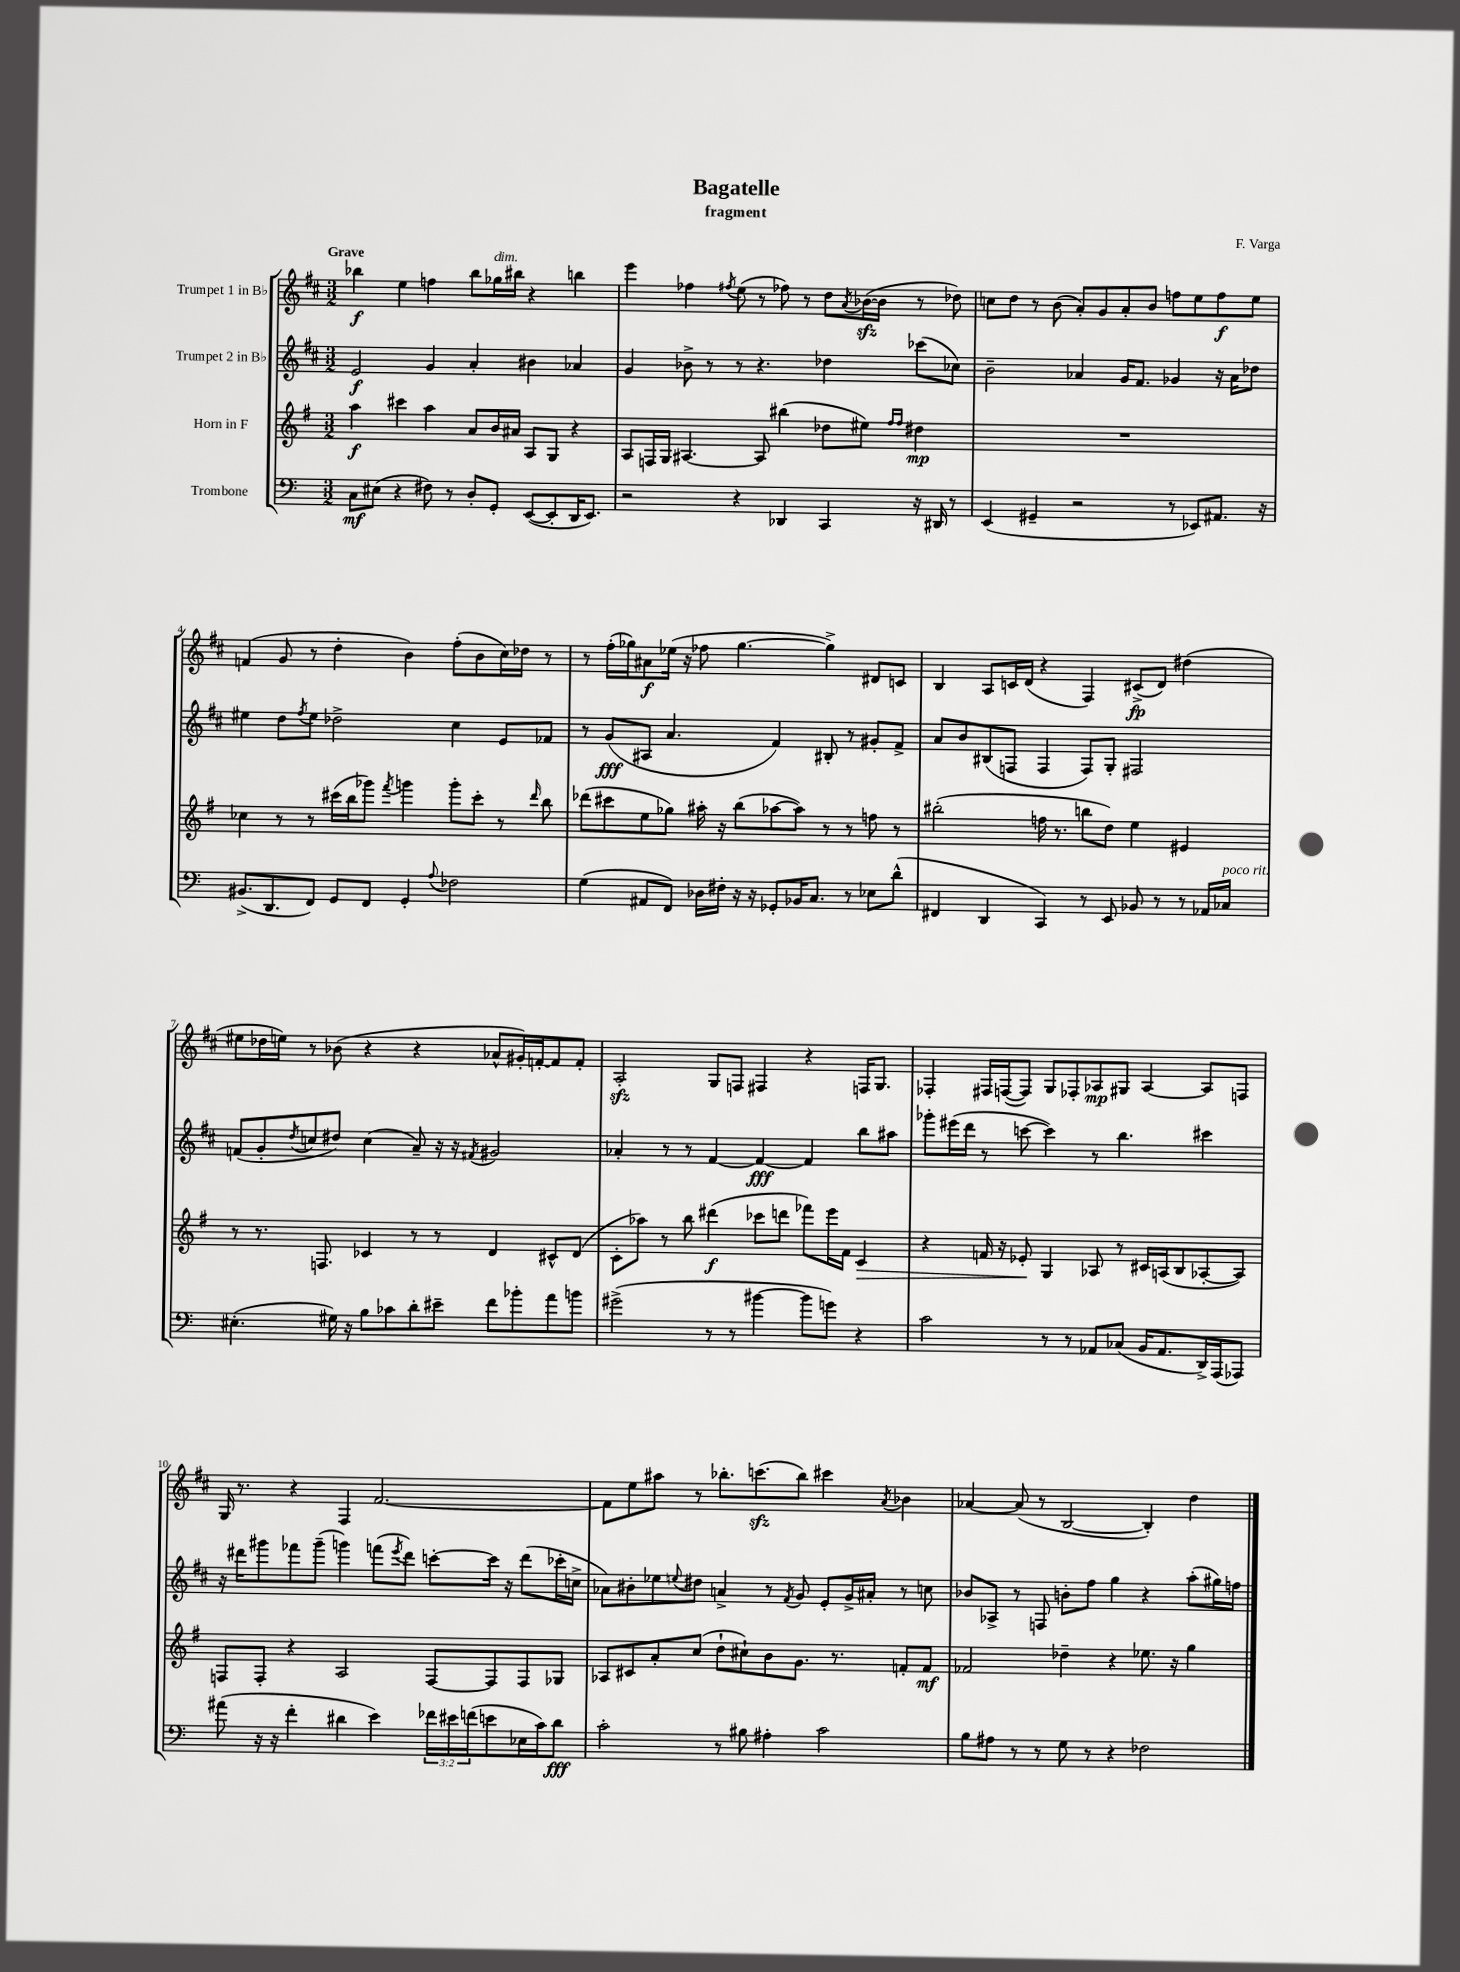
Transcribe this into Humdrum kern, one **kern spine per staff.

**kern	**kern	**kern	**kern
*staff4	*staff3	*staff2	*staff1
*clefF4	*clefG2	*clefG2	*clefG2
*k[]	*k[f#]	*k[f#c#]	*k[f#c#]
*M3/2	*M3/2	*M3/2	*M3/2
8C\L	4aa\	2e/	4bb-\
(8E#\J	.	.	.
4r	4ccc#\	.	4ee\
8F#\)	4aa\	4g/	4ff\
8r	.	.	.
8D'/L	8a/L	4a'/	8bb-\L
8GG'/J	16b/L	.	16gg-\L
.	16a#/JJ	.	16bb#\JJ
([8EE/L	8A/L	4b#\	4r
8EE'/]	8G/J	.	.
16DD/K	4r	4a-/	4bb\
8.EE/J)	.	.	.
=	=	=	=
2r	8A/L	4g/	4eee\
.	16F/L	.	.
.	16G/JJ	.	.
.	[4.A#/	8b-^\	4ff-\
.	.	8r	.
.	.	.	8qff#/
4r	.	8r	(8ee\
.	8A#/]	4.r	8r
4DD-/	(4bb#\	.	8ff-\)
.	.	.	8r
4CC/	8dd-\L	4dd-\	8dd\L
.	.	.	8qa/
.	8ee#\J)	.	([16b-\L
.	.	.	16b-\]JJ
.	16qqff#/LL	.	.
.	16qqff#/JJ	.	.
16r	4dd#\	(8ccc-\L	8r
16DD#/	.	.	.
8r	.	8cc-\J)	8dd-\)
=	=	=	=
(4EE/	1.r	2b~\	8cc\L
.	.	.	8dd\J
4GG#~/	.	.	8r
.	.	.	(8b\
2r	.	4a-/	8a'/L)
.	.	.	8g/
.	.	16g/LK	8a'/
.	.	8.f#/J	.
.	.	.	8b/J
8r	.	4g-/	8ff\L
8EE-/L)	.	.	8ee\
8.AA#/J	.	16r	8ff\
.	.	16a-\LK	.
.	.	8dd-\J	8ee\J
16r	.	.	.
=	=	=	=
(8.BB#^/L	4cc-\	4ee#\	(4f/
8.DD/	.	.	.
.	8r	8dd\L	8g/
.	.	8qff#/	.
8FF/J)	8r	8ee#\J	8r
8GG/L	(16ccc#\LL	2dd-^\	4dd'\
.	16bb\J	.	.
8FF/J	8ggg-\J)	.	.
.	8qfff#/	.	.
4GG'/	4ggg\	.	4b\)
8qqA/	.	.	.
2F-\	8ggg'\L	4cc#\	(8ff#'\L
.	8ccc#'\J	.	8b\
.	8r	8e/L	16cc#\L)
.	.	.	16dd-\JJ
.	16qqddd/	.	.
.	8bb\	8f-/J	8r
=	=	=	=
(4G\	(8ddd-\L	8r	8r
.	8ccc#\	(8g/L	(16ff#'\LL
.	.	.	16gg-\J)
8AA#/L	8ee\	8A#/J	8a#\
8FF/J)	8gg-\J)	4.a/	(16ee-\Jk
.	.	.	16r
16D-\LL	16aa#'\	.	8ff-\
16F#'\JJ	16r	.	.
16r	(8bb\L	.	[4.gg-\
16r	.	.	.
8GG-'/L	[8aa-\	4f#/)	.
16BB-/K	8aa-\]J)	.	.
8.C/J	.	.	.
.	8r	8B#'/	4gg-^\])
8r	8r	8r	.
8E-\L	8ff\	8g#'/L	8d#/L
(8d^^\J	8r	8f#^/J	8c/J
=	=	=	=
4FF#/	(2bb#'\	8a/L	4B/
.	.	8b/	.
4DD/	.	(8B#/	8A/L
.	.	8F/J	16c/L
.	.	.	(16d/JJ
4CC/)	16ff\	4F/	4r
.	8.r	.	.
8r	8bb\L	8F/L)	4F#/)
8EE/	8dd\J)	8G'/J	.
8BB-/	4ee\	2F#/	(8c#^/L
8r	.	.	8d/J)
8r	4e#/	.	(4dd#\
16AA-/LL	.	.	.
16C-/JJ	.	.	.
=	=	=	=
(4.E#'\	8r	(8f/L	8ee#\L
.	8.r	8g'/	16dd-\L
.	.	.	16ee\JJ)
.	.	8qdd/	.
.	.	8cc/	8r
.	8.F/	.	.
16G#\)	.	8dd#/J)	(8b-\
16r	.	.	.
8B\L	4c-/	(4cc\	4r
8c-\	.	.	.
8d'\	8r	8a~/)	4r
8e#~\J	8r	16r	.
.	.	16r	.
.	.	8qf#/	.
8f\L	4d/	2g#/	8a-^^/L
8b-'\	.	.	16g#'/L)
.	.	.	[16f'/J
8a\	8c#^^/L	.	8f/]
8b\J	(8d/J	.	8f'/J
=	=	=	=
(2g#^\	8c'\L	4a-'/	2A'/
.	8aa-\J)	.	.
.	8r	8r	.
.	8bb\	8r	.
8r	(4ddd#\	[4f#/	8G/L
8r	.	.	8F/J
[4b#\	8ccc-\L	4f#/_	4F#/
.	8ddd\J	.	.
8b#\]L	8fff-\L)	4f#/]	4r
8g\J)	16eee\L	.	.
.	16f#\JJ	.	.
4r	4c/	8bb\L	16F/LK
.	.	.	8.G/J
.	.	8aa#\J	.
=	=	=	=
2c\	4r	8ggg-'\L	4F-'/
.	.	(16eee#\L	.
.	.	16ddd\JJ	.
.	16f/	8r	16F#/LL
.	16r	.	([16F/J
.	8e-'/	[8ccc\	8F/]J)
8r	4G/	4ccc\])	8G/L
8r	.	.	8F-'/
8AA-/L	8A-/	8r	8A-/
(8C-/J	8r	4.bb\	8G#/J
16BB/LK	16c#/LL	.	[4A-/
8.AA-/	(16A/J	.	.
.	8B/	.	.
16DD^/L)	[8A-'/	4ccc#\	8A-/]L
(16AAA/J	.	.	.
8AAA-/J)	8A-/]J)	.	8F/J
=	=	=	=
(8a#\	8F/L	16r	16G/
.	.	16ddd#\LK	8.r
16r	8F'/J	8ggg#\	.
16r	.	.	.
4f'\	4r	8fff-\	4r
.	.	(8ggg#~\J	.
4d#\	2A/	4ggg\)	4F#/
4e\)	.	(8fff\L	[2.f#/
.	.	8qeee/	.
.	.	8ddd#\J)	.
24f-\LL	[8F/L	[8ccc'\L	.
24e#\	.	.	.
(24f\J	.	.	.
8e\	8F/]	16ccc\]Jk	.
.	.	16r	.
16E-\L	8F/	(8ddd#\L	.
16c\J)	.	.	.
8d#\J	8G-/J	16ccc-'\L	.
.	.	16cc^\JJ	.
=	=	=	=
2c'\	8A-/L	8a-\L)	8f#\]L
.	8c#/	8b#'\	8ee\
.	8a'/	8ee-\	8aa#\J
.	.	8qqee/	.
.	(8cc/J	8dd#\J	8r
8r	8dd`\L	4a^/	8.bb-'\L
8B#\	8cc#`\)	.	.
.	.	.	(8.ccc\
4A#'\	8b\	8r	.
.	.	8qf#/	.
.	8.g\J	8g/	8bb-\J)
2c\	.	8e'/L	4ccc#\
.	8.r	.	.
.	.	16g^/L	.
.	.	16a#'/JJ	.
.	.	.	8qa/
.	8f'/L	8r	4b-\
.	8f/J	8cc\	.
=	=	=	=
8B\L	2f-/	8b-/L	[4a-/
8A#\J	.	8A-^/J	.
8r	.	8r	(8a-/]
8r	.	8F/	8r
8G\	4dd-~\	8b'\L	[2B/
8r	.	8ff#\J	.
4r	4r	4gg\	.
2F-\	8.ee-\	4r	4B'/])
.	16r	.	.
.	4gg\	(8aa'\L	4dd\
.	.	16gg#\L)	.
.	.	16ff\JJ	.
==	==	==	==
*-	*-	*-	*-
